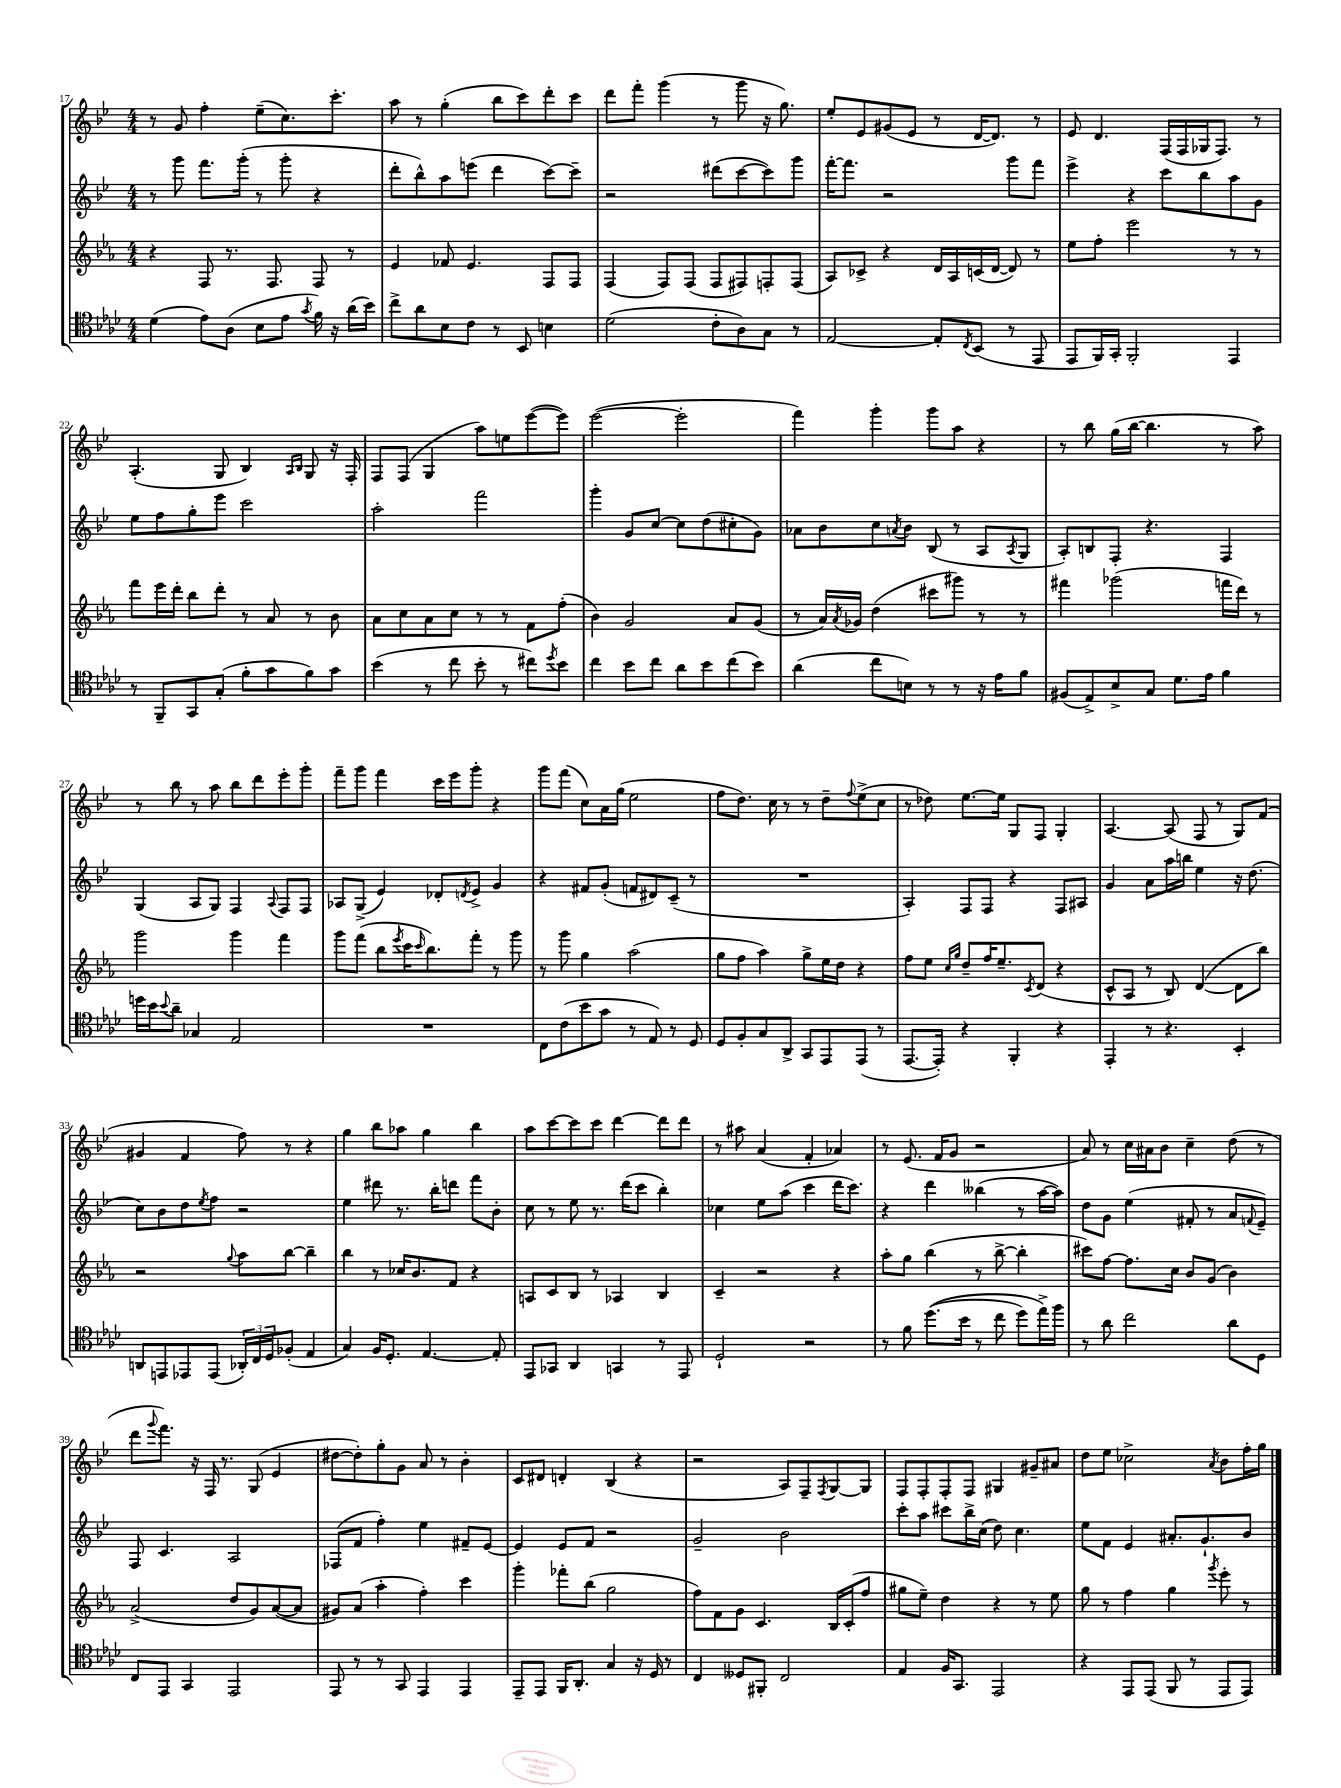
<<
\new StaffGroup <<
\new Staff = "s0" {
    \clef treble \key bes \major \numericTimeSignature \time 4/4
    r8 g'8 f''4-. ees''8--( c''8.) c'''8.-. |
    a''8 r8 g''4-.( bes''8 c'''8) d'''8-. c'''8 |
    d'''8 f'''8-. g'''4( r8 g'''8 r16 g''8.) |
    ees''8-. ees'8 gis'8( ees'8 r8 d'16~ d'8.) r8 |
    ees'8 d'4. f16( f16 ges16 f8.) r8 |
    a4.-.( g8 bes4) \grace { a16 bes16 } g8 r16 f16-. |
    f8 f8( g4 a''8) e''8 ees'''8~( ees'''8) |
    ees'''2~( ees'''2-. |
    f'''4) g'''4-. g'''8 a''8 r4 |
    r8 bes''8 g''16( bes''16~ bes''4. r8 a''8) |
    r8 bes''8 r8 a''8 bes''8 d'''8 ees'''8-. g'''8-. |
    f'''8-- g'''8 f'''4 c'''16 ees'''16 g'''8-. r4 |
    g'''8 f'''8( c''8) a'16 g''16( ees''2 |
    f''8 d''8.) c''16 r8 r8 d''8-- \appoggiatura { f''8 } ees''8->( c''8 |
    r8 des''8) ees''8.~ ees''16 g8 f8 g4-. |
    a4.~ a8( f8 r8 g8) f'8( |
    gis'4 f'4 f''8) r8 r4 |
    g''4 bes''8 aes''8 g''4 bes''4 |
    a''8 c'''8~ c'''8 c'''8 d'''4~ d'''8 d'''8 |
    r8 ais''8 a'4( f'4-. aes'4) |
    r8 ees'8.( f'16 g'8 r2 |
    a'8) r8 c''16 ais'16 bes'8 c''4-- d''8( r8 |
    d'''8 \appoggiatura { g'''8 } f'''8.) r16 f16 r8. g8( ees'4 |
    dis''8~ dis''8-.) g''8-. g'8 a'8 r8 bes'4-. |
    c'8 dis'8 d'4-. bes4( r4 |
    r2 a8) f8-- \acciaccatura { f8 } g8~ g8 |
    f8 f8-. f8-. f8 gis4 gis'8-- ais'8 |
    d''8 ees''8 ces''2-> \acciaccatura { a'8 } bes'8 f''16-. g''16 \bar "|." |
}
\new Staff = "s1" {
    \clef treble \key bes \major \numericTimeSignature \time 4/4
    r8 g'''8 f'''8. g'''16-.( r8 g'''8-. r4 |
    d'''8-. bes''8-^) a''8 e'''8( d'''4 c'''8~) c'''8-- |
    r2 dis'''8( c'''8~ c'''8) g'''8 |
    f'''16~-. f'''8. r2 g'''8 f'''8 |
    ees'''4-> r4 c'''8 bes''8 a''8 g'8 |
    ees''8 f''8 g''8-. ees'''8 c'''2 |
    a''2-. f'''2 |
    g'''4-. g'8 c''8~ c''8 d''8( cis''8-. g'8) |
    aes'8 bes'8 c''8 \acciaccatura { a'8 } bes'8 bes8( r8 a8 \acciaccatura { a8 } g8 |
    a8-.) b8 f8-. r4. f4 |
    g4( a8 g8) f4 \appoggiatura { a8 } f8 f8 |
    aes8 g8->( ees'4) des'8-. \acciaccatura { d'8 } ees'8-> g'4 |
    r4 fis'8 g'8-.( f'8 dis'8) c'8--( r8 |
    R1 |
    a4-.) f8 f8 r4 f8 ais8 |
    g'4 a'8 a''16 b''16 ees''4 r16 d''8.( |
    c''8) bes'8 d''8 \acciaccatura { ees''8 } f''8 r2 |
    ees''4 dis'''8 r8. bes''16-. d'''8 f'''8 bes'8-. |
    c''8 r8 ees''8 r8. d'''16( c'''8 bes''4-.) |
    ces''4 ees''8 a''8( c'''4 d'''16 c'''8.) |
    r4 d'''4 beses''4( r8 a''16~ a''16) |
    d''8 g'8 ees''4( fis'8-. r8 a'8 \appoggiatura { f'8 } ees'8--) |
    f8 c'4. a2 |
    fes8( f'8 f''4-.) ees''4 fis'8-- ees'8~ |
    ees'4 ees'8 f'8 r2 |
    g'2-- bes'2 |
    c'''8-. a''8 cis'''8 bes''16-> c''16( d''8) c''4. |
    ees''8 f'8 ees'4 ais'8.-. g'8.-! bes'8 \bar "|." |
}
\new Staff = "s2" {
    \clef treble \key ees \major \numericTimeSignature \time 4/4
    r4 f8 r8. f8. f8 r8 |
    ees'4 fes'8 ees'4. f8 f8 |
    f4( f8) f8( f8 fis8) f8-. f8( |
    aes8) ces'8-> r4 d'16 aes16 c'16( d'16~ d'8) r8 |
    ees''8 f''8-. ees'''2 r8 r8 |
    f'''8 ees'''16 d'''16-. bes''8 d'''8-. r8 aes'8 r8 bes'8 |
    aes'8 c''8 aes'8 c''8 r8 r8 f'8 f''8-.( |
    bes'4) g'2 aes'8 g'8( |
    r8 aes'16) \acciaccatura { aes'8 } ges'16 d''4( cis'''8 gis'''8) r8 r8 |
    fis'''4 ges'''2( f'''16 d'''16) r8 |
    g'''2 g'''4 f'''4 |
    g'''8 f'''8( bes''8 \acciaccatura { ees'''8 } c'''16 \grace { c'''16 } bes''8.) f'''8-. r8 g'''8 |
    r8 g'''8 g''4 aes''2( |
    g''8 f''8 aes''4) g''8-> ees''16 d''16 r4 |
    f''8 ees''8 \grace { c''16 g''16 } d''8-- f''16 ees''8.-- \acciaccatura { c'8 } d'8( r4 |
    c'8-^ aes8 r8 bes8) d'4~( d'8 bes''8) |
    r2 \appoggiatura { g''8 } aes''8 bes''8~ bes''4-- |
    bes''4 r8 ces''16 bes'8. f'8 r4 |
    a8 c'8 bes8 r8 aes4 bes4 |
    c'4-- r2 r4 |
    aes''8-. g''8 bes''4( r8 bes''8~-> bes''4-. |
    cis'''8) f''8~ f''8. c''16 bes'8 g'8( bes'4) |
    aes'2->( d''8 g'8) aes'8~( aes'8 |
    gis'8) aes'8( aes''4-. f''4-.) c'''4 |
    g'''4-. fes'''8-. bes''8( g''2 |
    f''8) f'8 g'8 c'4. bes16 c'16-.( f''8 |
    gis''8 ees''8--) d''4 r4 r8 ees''8 |
    g''8 r8 f''4 g''4 \acciaccatura { g'''8 } ees'''8-. r8 \bar "|." |
}
\new Staff = "s3" {
    \clef tenor \key aes \major \numericTimeSignature \time 4/4
    des'4( ees'8) aes8( bes8 ees'8 \acciaccatura { g'8 } f'16) r16 aes'16( bes'16) |
    c''8-> aes'8 bes8 c'8 r8 bes,8 b4 |
    des'2( c'8-. aes8) g8 r8 |
    ees2~ ees8-. \acciaccatura { c8 } bes,8( r8 ees,8 |
    ees,8 f,16) g,16-. f,2-. ees,4 |
    r8 f,8-- g,8 g8-.( f'8-. g'8 f'8) g'8 |
    bes'4( r8 c''8 bes'8-. r8 cis''8) \acciaccatura { des''8 } bes'8 |
    c''4 bes'8 c''8 aes'8 bes'8 c''8( bes'8) |
    aes'4( c''8 b8) r8 r8 r16 ees'16 f'8 |
    fis8( ees8->) bes8-> g8 des'8. ees'16 f'4 |
    d''16 bes'16 \appoggiatura { bes'8 } aes'8-- ges4 ees2 |
    R1 |
    c8 c'8( bes'8 g'8 r8 ees8) r8 des8 |
    des8 f8-. g8 aes,8-> g,8 ees,8 ees,8( r8 |
    ees,8.~ ees,16-.) r4 f,4-. r4 |
    ees,4-. r8 r4. bes,4-. |
    a,8 e,8 ees,8 ees,8( \tuplet 3/2 { aes,16-.) c16 des16 } fes8-.( ees4 |
    g4) f16 des8.-. ees4.~ ees8-. |
    ees,8 ges,8 aes,4 g,4 r8 ees,8 |
    des2-! r2 |
    r8 f'8 des''8.(\( bes'16 r8 c''8 des''8) ees''16->\) f''16 |
    r8 aes'8 c''2 aes'8 des8 |
    c8 ees,8 g,4 ees,2 |
    ees,8 r8 r8 g,8 ees,4 ees,4 |
    ees,8-- ees,8 f,16 aes,8.-. g4 r16 des16 r8 |
    c4 deses8 fis,8-. c2 |
    ees4 f16 g,8. ees,2 |
    r4 ees,8 ees,8( f,8 r8 ees,8 ees,8) \bar "|." |
}
>>
>>
\layout { \context { \Score currentBarNumber = #17 } }
